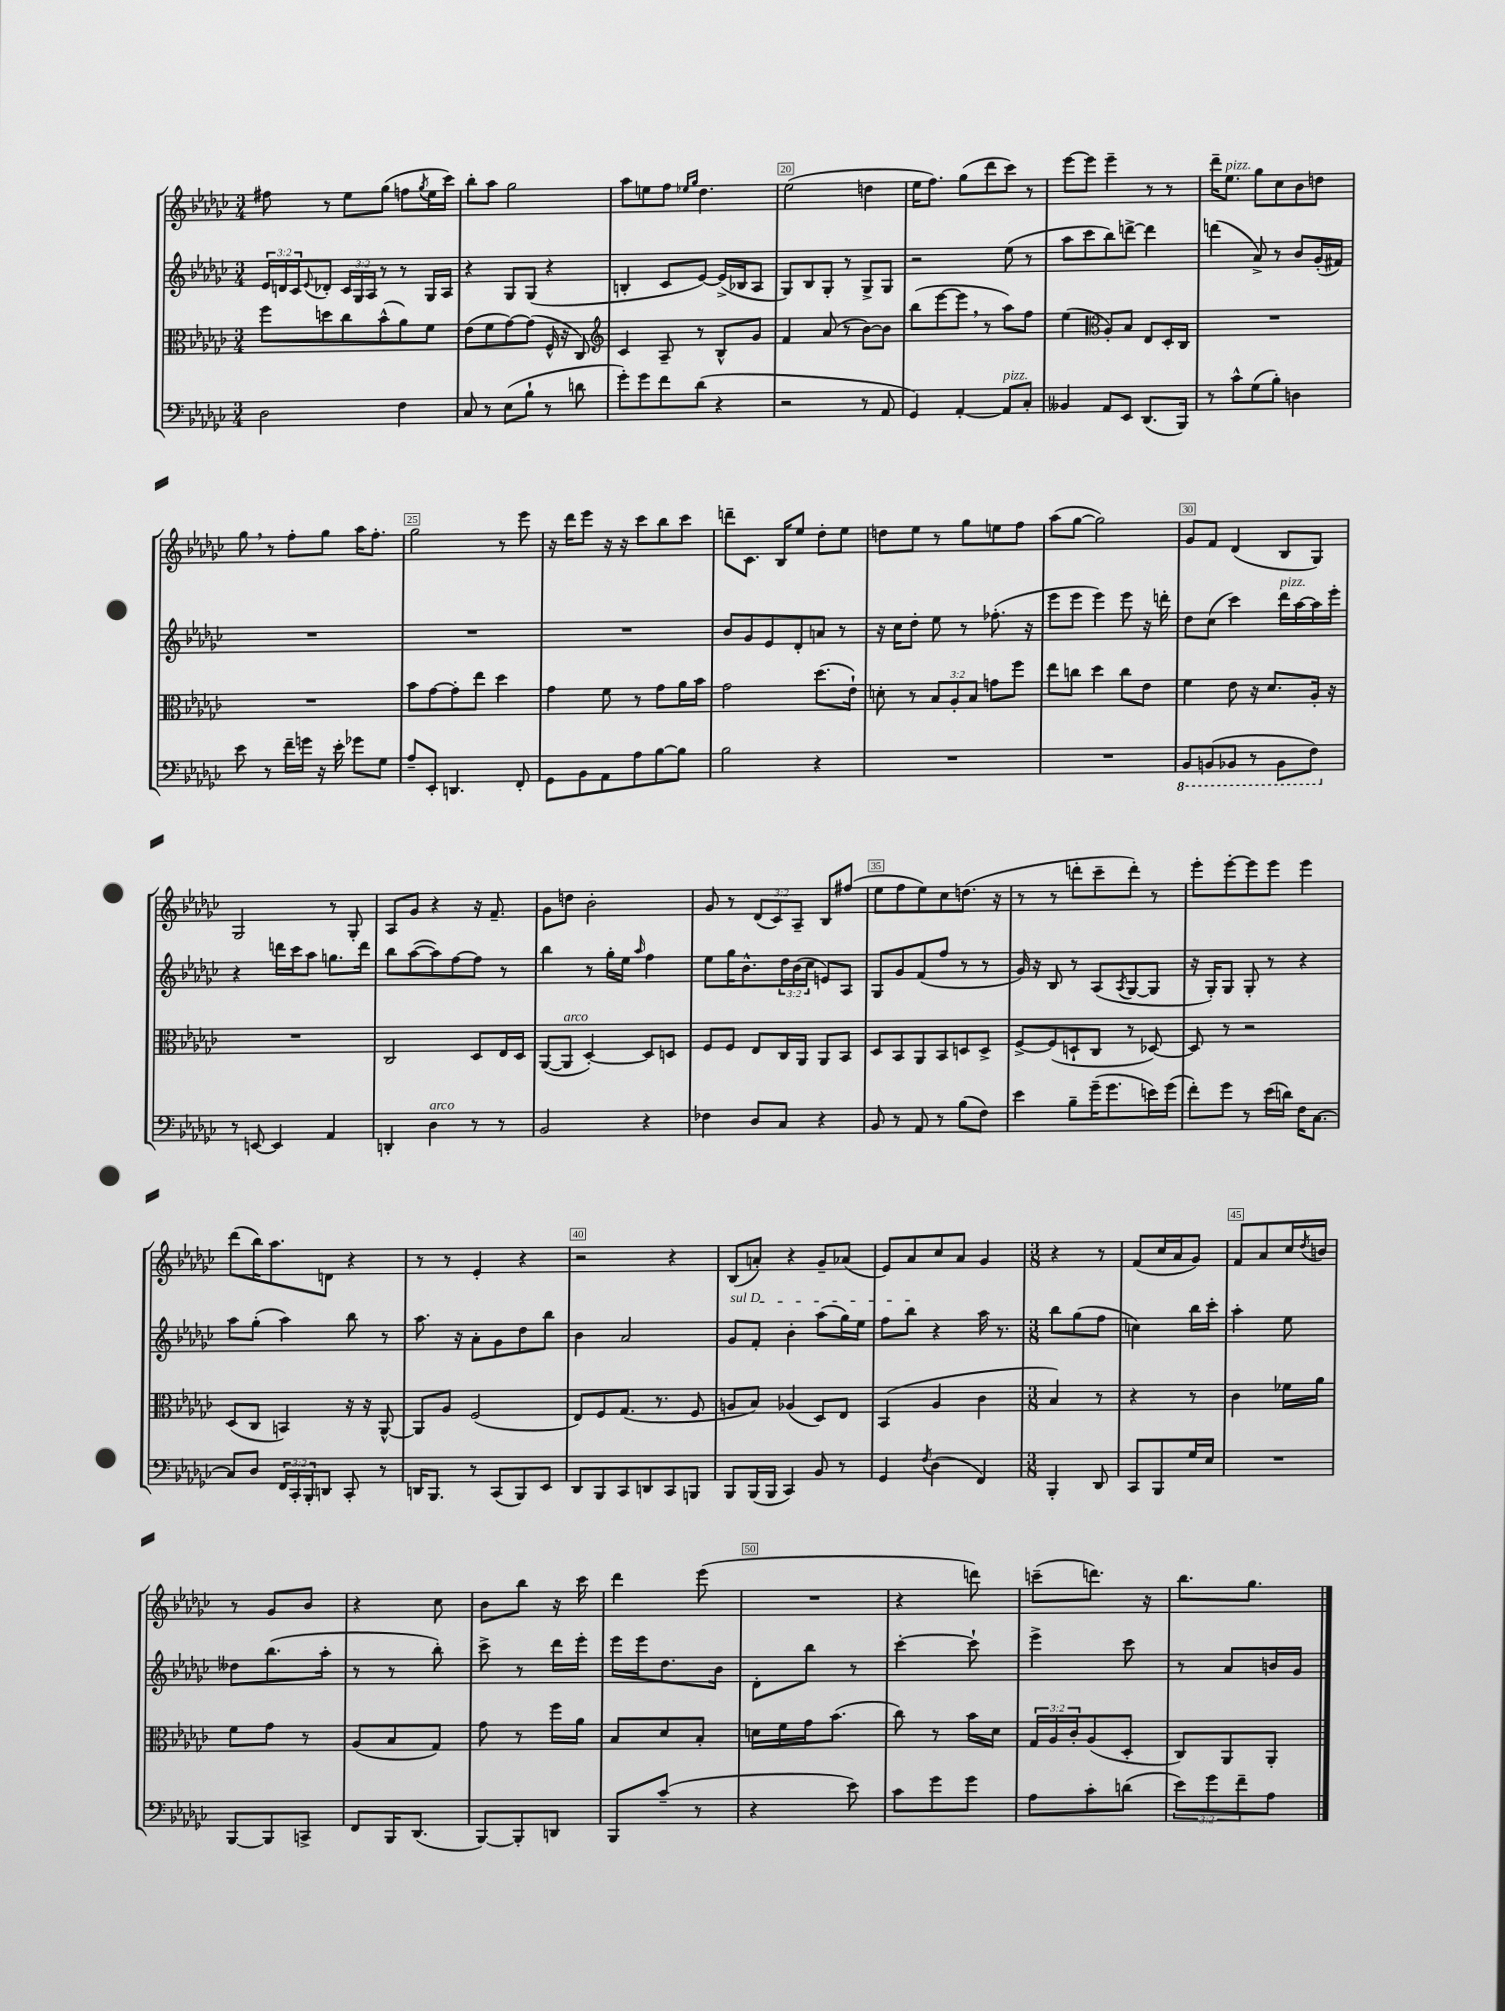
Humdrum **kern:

**kern	**kern	**kern	**kern
*staff4	*staff3	*staff2	*staff1
*clefF4	*clefC3	*clefG2	*clefG2
*k[b-e-a-d-g-c-]	*k[b-e-a-d-g-c-]	*k[b-e-a-d-g-c-]	*k[b-e-a-d-g-c-]
*M3/4	*M3/4	*M3/4	*M3/4
2D-	8ff	24e-	8ff#
.	.	24d	.
.	.	24c-	.
.	.	8qqe-	.
.	8dd	8d-'	8r
.	8cc-	24c-	8ee-
.	.	24G-	.
.	.	24A-	.
.	(8b-^^	8r	(8gg-
4F	8a-)	8r	8ff
.	.	.	8qgg-
.	8f	16G-	16ee-
.	.	16A-	16ccc-)
=	=	=	=
8C-	(8e-	4r	8bb-'
8r	8f	.	8aa-
(8E-	[8g-)	8G-	2gg-
8B-`	(8g-]	(8G-	.
8r	16F^^	4r	.
.	16r	.	.
8d	8C-)	.	.
=	=	=	=
*	*clefG2	*	*
8g-')	4c-	4B'	8aa-
8g-	.	.	8ee
8f	8A-~	8c-	8ff
.	.	.	16qqee-
.	.	.	16qqgg-
(8d-	8r	[8e-)	4.dd-
4r	8B-^^	(16e-^]	.
.	.	16B-	.
.	8g-	8A-	.
=	=	=	=
2r	4f	8G-)	(2ee-
.	.	8B-	.
.	(8a-	8G-'	.
.	8r	8r	.
8r	[8b-)	8G-^	4dd
8AA-	8b-]	8G-	.
=	=	=	=
4GG-)	(8bb-	2r	16ee-
.	.	.	8.ff)
.	[8eee-	.	.
[4AA-'	8eee-]	.	(8gg-
.	8r	.	8ddd-
8AA-]	8aa-)	(8ee-	8ccc-)
8C-'	8ff	8r	8r
=	=	=	=
4BB--	(4ee-	8aa-	[8eee-
.	.	8ccc-	8eee-]
*	*clefC3	*	*
8AA-	8A-')	8bb-)	4eee-~
8EE-	8B-	[8ddd^	.
(8.DD-	8E-	4ddd]	8r
.	16D-'	.	8r
16BBB-)	16C-	.	.
=	=	=	=
8r	2.r	(4ddd	16ddd-~
.	.	.	8.ee-
8c-^^	.	.	.
(8G-	.	8a-^)	8gg-
8B-')	.	8r	8cc-
4D	.	8b-	8b-
.	.	(16g-'	8dd
.	.	16f#)	.
=	=	=	=
8e-	2.r	2.r	8gg-
8r	.	.	8r
16f~	.	.	8ff'
16g	.	.	.
16r	.	.	8gg-
16e-'	.	.	.
8g-	.	.	16aa-
.	.	.	8.ff'
8G-	.	.	.
=	=	=	=
8A-~	8b-	2.r	2gg-
8EE-'	[8g-	.	.
4.DD	8g-']	.	.
.	8ee-	.	.
.	4dd-	.	8r
8FF'	.	.	8eee-
=	=	=	=
8GG-	4g-	2.r	16r
.	.	.	16ddd-
8BB-	.	.	8eee-
8AA-	8f	.	16r
.	.	.	16r
8A-	8r	.	8ccc-
[8B-	8g-	.	8bb-
8B-]	16a-	.	8ccc-
.	16b-	.	.
=	=	=	=
2B-	2g-	8b-	8ddd~
.	.	8g-	8.c-
.	.	8e-	.
.	.	.	16B-
.	.	8d-'	8ee-
4r	(8.dd-	8a	8dd-'
.	.	8r	8ee-
.	16e-`)	.	.
=	=	=	=
2.r	8d'	16r	8dd
.	.	16cc-	.
.	8r	8dd-'	8ee-
.	12B-	8ee-	8r
.	12A-'	.	.
.	.	8r	8gg-
.	12B-	.	.
.	8g	(8.ff-'	8ee
.	8ff	.	8ff
.	.	16r	.
=	=	=	=
2.r	8ee-	8eee-	(8aa-
.	8cc	8eee-	[8gg-
.	4dd-	4eee-)	2gg-])
.	8cc	8eee-	.
.	8e-	16r	.
.	.	16ddd'	.
=	=	=	=
8BBB-	4f	8dd-	8g-
(8BBB	.	(8cc-	8f
8BBB-	8e-	4ccc-)	(4d-
8r	16r	.	.
.	8.d-	.	.
8BBB-	.	16ddd-	8B-
.	.	[16aa-	.
8FF)	16A-'	16aa-]	8G-)
.	16r	16eee-'	.
=	=	=	=
8r	2.r	4r	2G-
[8EE	.	.	.
4EE]	.	16ddd	.
.	.	16ccc-	.
.	.	8aa-	.
4AA-	.	8.gg	8r
.	.	.	8G-'
.	.	16ddd	.
=	=	=	=
4DD'	2C-	8bb-	8A-
.	.	([8aa-	8g-
4D-	.	8aa-])	4r
.	.	[8ff	.
8r	8D-	8ff]	16r
.	.	.	8.f~
8r	16E-	8r	.
.	16D-	.	.
=	=	=	=
2BB-	([8AA-	4bb-	8g-
.	8AA-]	.	8dd
.	[4D-')	8r	2b-'
.	.	16gg-'	.
.	.	16ee-	.
.	.	16qqaa-	.
4r	8D-]	4ff	.
.	8D	.	.
=	=	=	=
4F-	8F	8ee-	8g-
.	8F	16gg-	8r
.	.	8.b-^^	.
8D-	8E-	.	(12d-
.	.	.	12c-)
8C-	16C-	24dd-	.
.	.	(24b-	12A-~
.	16AA-	.	.
.	.	24cc-	.
4r	8AA-	8e)	8B-
.	8BB-	8A-	(8ff#
=	=	=	=
8BB-	8D-	8G-	8ee-
8r	8BB-	8g-	8ff
8AA-	8AA-	(8f	8ee-)
8r	8BB-	8ff	8cc-
(8B-	8D	8r	(8.dd
8F)	8D^	8r	.
.	.	.	16r
=	=	=	=
4e-	[8F^	16g-)	8r
.	.	16r	.
.	(8F]	8B-	8r
8B-~	8D`	8r	8ddd'
(16g-~	8C-	(8A-	8ccc-~
8.g-	.	.	.
.	.	8qA-	.
.	8r	[8G-	8ddd')
16e)	[8D-)	8G-]	8r
(16g-	.	.	.
=	=	=	=
8f')	8D-]	16r	8eee-'
.	.	16G-')	.
8g-	8r	8G-	[8eee-'
8r	2r	8G-'	8eee-]
(16e-	.	8r	8eee-
16d)	.	.	.
16F	.	4r	4eee-
[8.C-	.	.	.
=	=	=	=
8C-]	(8D-	8aa-	(8ddd-
8D-	8C-	(8gg-'	16bb-)
.	.	.	8.aa-
24FF	4BB)	4aa-)	.
24CC-'	.	.	.
24BBB-'	.	.	.
8DD	.	.	8d
8CC-'	16r	8bb-	4r
.	16r	.	.
8r	[8AA-^^	8r	.
=	=	=	=
16DD	8AA-]	8.aa-	8r
8.BBB-	.	.	.
.	8A-	.	8r
.	.	16r	.
8r	(2F	8a-'	4e-'
(8CC-	.	8g-	.
8BBB-)	.	8dd-	4r
8EE-	.	8bb-	.
=	=	=	=
8DD-	8E-)	4b-	2r
8BBB-	8F	.	.
8CC-	(8.G-	2a-	.
8DD	.	.	.
.	8.r	.	.
8CC-	.	.	4r
8BBB	8F	.	.
=	=	=	=
8BBB-	8A	8g-	(8B-
(16BBB-	8B-)	8f'	8a')
16BBB-	.	.	.
4CC-)	(4A-	4b-'	4r
8BB-	8D-)	(8aa-	8g-~
8r	8E-	16gg-)	(8a-
.	.	16ee-	.
=	=	=	=
4GG-	(4BB-	8ff	8e-)
.	.	8bb-	8a-
8qF	.	.	.
(4D-	4A-	4r	8cc-
.	.	.	8a-
4FF)	4c-	16aa-	4g-
.	.	8.r	.
=	=	=	=
*M3/8	*M3/8	*M3/8	*M3/8
4BBB-'	4B-)	8bb-	4r
.	.	(8gg-	.
8DD-	8r	8ff	8r
=	=	=	=
8CC-	4r	4cc)	(8f
8BBB-	.	.	16cc-
.	.	.	16a-
16G-	8r	16bb-	8g-)
16E-	.	16ccc-'	.
=	=	=	=
4.r	4c-	4aa-'	8f
.	.	.	8a-
.	16f-	8ee-	16cc-
.	.	.	8qdd-
.	16a-	.	16b
=	=	=	=
[8BBB-	8f	8dd--	8r
8BBB-]	8g-	(8.bb-	8g-
8CC^	8r	.	8b-
.	.	16aa-'	.
=	=	=	=
8FF	(8A-	8r	4r
16BBB-	8B-	8r	.
(8.DD-	.	.	.
.	8G-)	8bb-')	8cc-
=	=	=	=
[8BBB-)	8g-	8ccc-^	8b-
8BBB-']	8r	8r	8bb-
8DD	16ff	16ddd-	16r
.	16a-	16eee-'	16ccc-
=	=	=	=
8BBB-	8B-	16eee-	4ddd-
.	.	16eee-	.
(8c-~	8d-	8.dd-	.
8r	8B-'	.	(8eee-
.	.	16b-	.
=	=	=	=
4r	16d	8d-'	4.r
.	16f	.	.
.	16g-	8bb-	.
.	(8.b-	.	.
8e-)	.	8r	.
=	=	=	=
8c-	8cc-)	[4ccc-'	4r
8g-	8r	.	.
8g-	16b-	8ccc-`]	8ddd)
.	16d-	.	.
=	=	=	=
8A-	24G-	4eee-^	(8ccc~
.	24A-	.	.
.	24c-'	.	.
8c-'	(8A-	.	8.ddd)
(8d	8D-'	8ccc-	.
.	.	.	16r
=	=	=	=
12e-)	8C-)	8r	8.bb-
12g-	.	.	.
.	8AA-	8a-	.
12f~	.	.	.
.	.	.	8.gg-
8A-	8AA-'	16b	.
.	.	16g-	.
==	==	==	==
*-	*-	*-	*-
